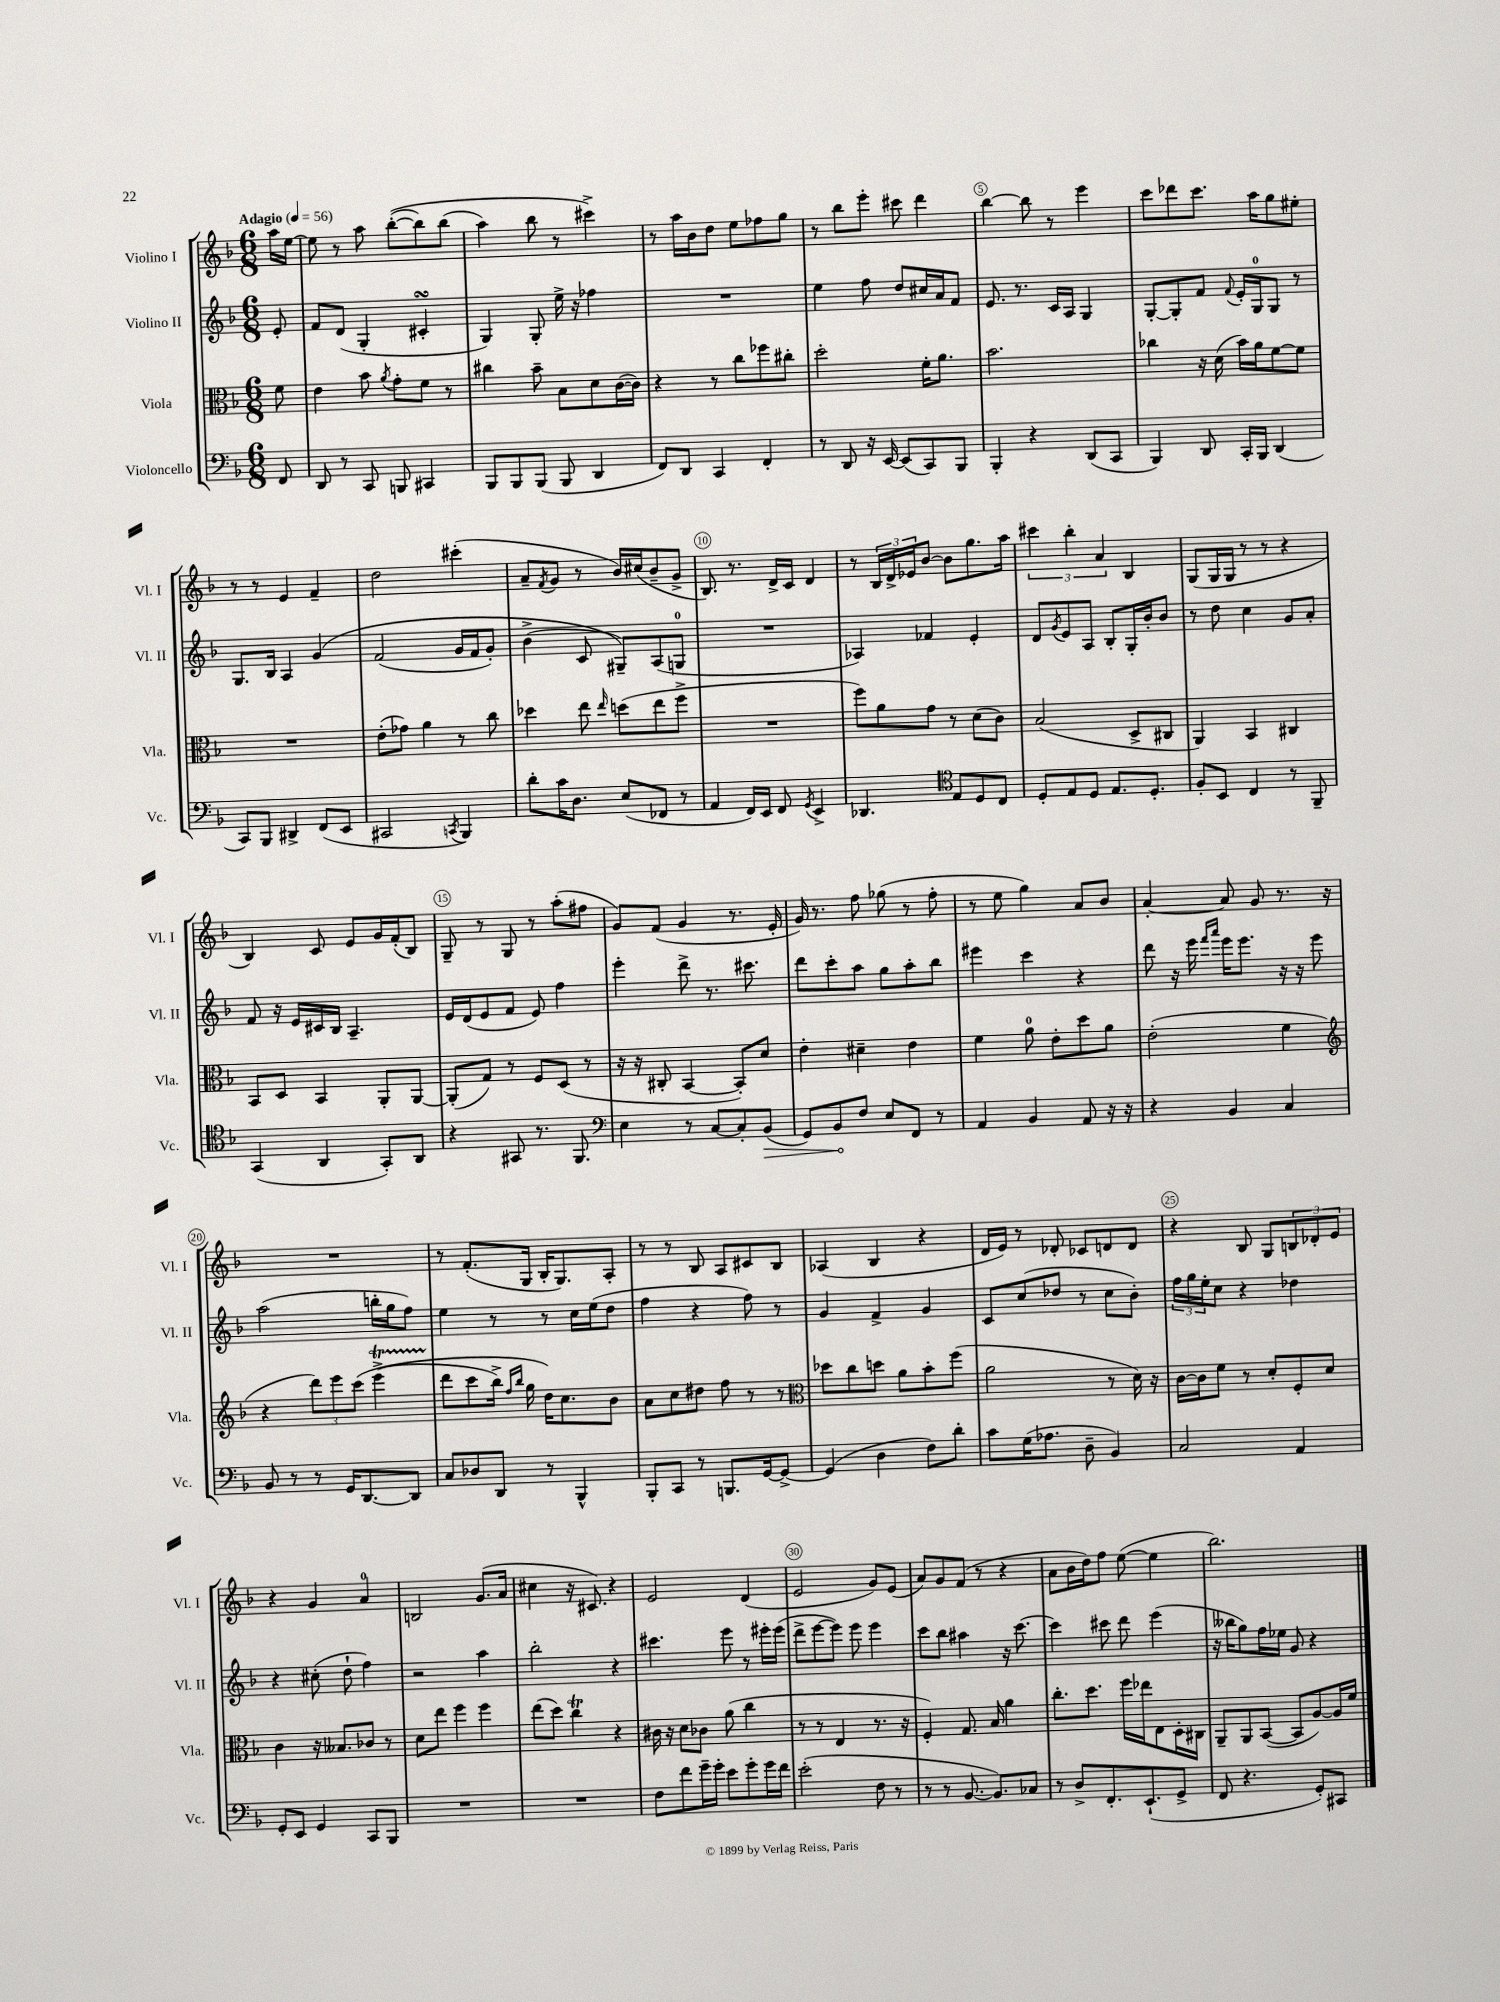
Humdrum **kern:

**kern	**dynam	**kern	**kern	**kern
*part4	*part4	*part3	*part2	*part1
*staff4	*staff4	*staff3	*staff2	*staff1
*I"Violoncello	*	*I"Viola	*I"Violino II	*I"Violino I
*I'Vc.	*	*I'Vla.	*I'Vl. II	*I'Vl. I
*clefF4	*	*clefC3	*clefG2	*clefG2
*k[b-]	*	*k[b-]	*k[b-]	*k[b-]
*M6/8	*	*M6/8	*M6/8	*M6/8
*MM56	*	*MM56	*MM56	*MM56
=	=	=	=	=
!	!	!	!	!LO:TX:a:B:t=Adagio
8FF/	.	8f\	8e'/	16aa\LL
.	.	.	.	[16ee\JJ
=1	=1	=1	=1	=1
8DD/	.	4e\	8f/L	8ee\]
8r	.	.	(8d/J	8r
8CC/	.	8b-\	4G'/	8aa\
.	.	8qa/	.	.
8BBBn/	.	8g'\L	.	(([8bb-'\L
4CC#X/	.	8f\J	4c#XsSsS'/	8bb-\])
.	.	8r	.	(8bb-\J
=2	=2	=2	=2	=2
8BBB-/L	.	4cc#X\	4G/)	4aa\)
8BBB-/	.	.	.	.
(8BBB-/J	.	8b-~\	8G'/	8bb-\
8BBB-/	.	8B-\L	16ee^\	8r
.	.	.	16r	.
4DD/	.	8d\	4ff-X\	4ccc#X^\)
.	.	([16c\L	.	.
.	.	16c\JJ])	.	.
=3	=3	=3	=3	=3
8FF/L)	.	4r	2.r	8r
8DD/J	.	.	.	16aa\LL
.	.	.	.	16b-\J
4CC/	.	8r	.	8dd\J
.	.	8cc\L	.	8ee\L
4FF'/	.	8ff-X\	.	8ff-X\
.	.	8cc#X'\J	.	8gg\J
=4	=4	=4	=4	=4
8r	.	2dd'\	4ee\	8r
8DD/	.	.	.	8bb-\L
16r	.	.	8ff\	8eee'\J
[16EE/	.	.	.	.
(8EE/L]	.	.	8dd/L	8ccc#X\
8CC/)	.	16f'\KL	16cc#X/L	4ddd\
.	.	8.a\J	16a/J	.
8BBB-/J	.	.	8f/J	.
=5	=5	=5	=5	=5
4BBB-'/	.	2.b-\	8.e/	[4bb-\
.	.	.	8.r	.
4r	.	.	.	8bb-\]
.	.	.	16c/LL	8r
.	.	.	16A/JJ	.
(8DD/L	.	.	4G/	4eee\
8CC/J	.	.	.	.
=6	=6	=6	=6	=6
4BBB-/)	.	4cc-X\	[8G'/L	8ccc\L
.	.	.	8G'/]	8ddd-X\
8DD/	.	16r	8f/J	8.ccc\J
.	.	(16d\	.	.
.	.	.	8qqf/	.
16CC'/LL	.	16b-\LL)	16e'/LL	.
16BBB-/JJ	.	16a\J	16G/J	16aa\KL
(4DD/	.	[8f\	8G/J	8gg\
.	.	8f\J]	8r	8ee#X'\J
!!LO:LB:g=z
=7	=7	=7	=7	=7
8CC/L)	.	2.r	8.G/L	8r
8BBB-/J	.	.	.	8r
.	.	.	16B-/Jk	.
4DD#X^/	.	.	4A/	4e/
(8FF/L	.	.	(4g/	4f~/
8EE/J	.	.	.	.
=8	=8	=8	=8	=8
2CC#X/	.	(8e'\L	(2f/	2dd\
.	.	8g-X\J)	.	.
.	.	4a\	.	.
8qCCn/	.	.	.	.
4BBB-/)	.	8r	16g/LL	(4ccc#X'\
.	.	.	16f/J	.
.	.	8cc\	8g'/J)	.
=9	=9	=9	=9	=9
8d'\L	.	4dd-X\	(4b-^\	8a~/L
.	.	.	.	8qf/
16c\K	.	.	.	8g/J
8.D\J	.	.	.	.
.	.	8ee\	8c/	8r
.	.	16qqee/	.	.
(8E/L	.	(8ddn\L	8G#X~/L))	16b-/LL)
.	.	.	.	(16cc#X/J
8FF-X/J	.	8ee\	(8A/	8b-~/
8r	.	8ff^\J	8Gn/J	8g^/J
=10	=10	=10	=10	=10
4AA/	.	2.r	2.r	8.B-/)
.	.	.	.	8.r
16FF/LL)	.	.	.	.
16EE/JJ	.	.	.	.
8FF/	.	.	.	16d^/LL
.	.	.	.	16c/JJ
8qGG/	.	.	.	.
4EE^/	.	.	.	4d/
=11	=11	=11	=11	=11
4.DD-X/	.	8ff\L)	4A-X/)	8r
.	.	8a\	.	24B-/LL
.	.	.	.	24d^/
.	.	.	.	24e-X/J
.	.	8g\J	4f-X/	[8b-/J
*clefC4	*	*	*	*
8E/L	.	8r	.	8b-\L]
8D/	.	(8d\L	4e'/	8.gg\
8C/J	.	8c\J)	.	.
.	.	.	.	16aa\Jk
=12	=12	=12	=12	=12
8D'/L	.	(2B-/	8d/L	6ccc#X\
.	.	.	8qg/	.
8E/	.	.	8e/	.
.	.	.	.	6bb-'\
8D/J	.	.	8A/J	.
.	.	.	.	6a/
8.E/L	.	.	8B-'/L	.
.	.	8D^/L	16G'/L	4B-/
8.D'/J	.	.	16b-'/J	.
.	.	8C#X/J	8b-/J	.
=13	=13	=13	=13	=13
8F'/L	.	4AA/)	8r	(8G/L
8BB-/J	.	.	8dd\	16G/L
.	.	.	.	16G/JJ
4C/	.	4BB-/	4cc\	8r
.	.	.	.	8r
8r	.	4C#X/	8g/L	4r
8FF~/	.	.	8a'/J	.
!!LO:LB:g=z
=14	=14	=14	=14	=14
(4GG/	.	8BB-/L	8f/	4B-/)
.	.	8D/J	16r	.
.	.	.	16e/LL	.
4AA/	.	4BB-/	16c#X/	8c/
.	.	.	16B-/JJ	.
.	.	.	4.A~/	8e/L
8GG'/L)	.	8AA'/L	.	16g/L
.	.	.	.	(16f'/J
8AA/J	.	[8AA/J	.	8B-/J)
=15	=15	=15	=15	=15
4r	.	(8AA'/L]	16e/LL	8G~/
.	.	.	(16d/J	.
.	.	8G/J)	8e/	8r
8GG#X/	.	8r	8f/J	8G/
8.r	.	8F/L	8e/)	8r
.	.	(8D/J	4ff\	(8aa'\L
8.FF/	.	.	.	.
.	.	8r	.	8ff#X\J
=16	=16	=16	=16	=16
*clefF4	*	*	*	*
4E\	.	16r	4eee'\	8g/L)
.	.	16r	.	.
.	.	8C#X'/	.	(8f/J
8r	.	[4BB-/	8ddd^\	4g/
[8C/L	.	.	8.r	.
8C'/]	.	8BB-'/L])	.	8.r
.	.	.	8.ccc#X\	.
!	!LO:HP:b	!	!	!
(8BB-/J	>	8d/J	.	.
.	.	.	.	16e'/
=17	=17	=17	=17	=17
8GG/L)	.	4e'\	8ddd\L	16g/)
.	.	.	.	8.r
8BB-/	.	.	8ccc'\	.
8F/J	]	4d#X~\	8aa\J	8ff\
8E/L	.	.	8gg\L	(8gg-X\
8FF/J	.	4e\	8aa'\	8r
8r	.	.	8bb-\J	8ff'\
=18	=18	=18	=18	=18
4AA/	.	4f\	4eee#X\	8r
.	.	.	.	8ee\
4BB-/	.	8a\	4ccc\	4gg\)
.	.	8e'\L	.	.
8AA/	.	8dd\	4r	8a/L
16r	.	8a\J	.	8b-/J
16r	.	.	.	.
=19	=19	=19	=19	=19
4r	.	(2e'\	8ddd\	[4a'/
.	.	.	16r	.
.	.	.	16eee\	.
.	.	.	16qqfff/LL	.
.	.	.	16qqaaa/JJ	.
4BB-/	.	.	16eee\KL	8a/]
.	.	.	8.eee\J	.
.	.	.	.	8g/
4C/	.	4f\	16r	8.r
.	.	.	16r	.
.	.	.	8eee\	.
.	.	.	.	16r
!!LO:LB:g=z
=20	=20	=20	=20	=20
*	*	*clefG2	*	*
8BB-/	.	4r	(2aa\	2.r
8r	.	.	.	.
8r	.	12ddd\L)	.	.
.	.	12eee\	.	.
16GG/KL	.	.	.	.
.	.	(12ccc\J	.	.
[8.DD/	.	.	.	.
.	.	(4eeet^\	16bbn'\LL	.
.	.	.	16gg\J	.
8DD/J]	.	.	8ff\J)	.
=21	=21	=21	=21	=21
8C/L	.	8ddd\L	4ee\	8r
8D-X/	.	8ccc\	.	(8.f'/L
8DD/J	.	16bb-^\Jk)	8r	.
.	.	16qqff/LL	.	.
.	.	16qqbb-/JJ	.	.
.	.	16gg\	.	16G/Jk
8r	.	16dd\KL)	8r	16B-'/KL
.	.	8.cc\	.	8.G/)
4BBB-^^/	.	.	16cc\LL	.
.	.	.	(16ee\J	.
.	.	8b-\J	8dd\J	8A'/J
=22	=22	=22	=22	=22
8BBB-'/L	.	8a\L	4ff\	8r
8CC/J	.	8cc\	.	8r
8r	.	8dd#X\J	4r	8B-/
8.BBBn/L	.	8ff\	.	8A/L
.	.	8r	8ff\)	8c#X/
[16GG/k	.	.	.	.
8GG^/J_	.	8r	8r	8B-/J
=23	=23	=23	=23	=23
*	*	*clefC3	*	*
(4GG/]	.	8dd-X\L	4g/	(4A-X/
.	.	8cc\	.	.
4D\	.	8ddn\J	4f^/	4B-/
.	.	8a\L	.	.
8F\L)	.	8b-'\	4g/	4r
8d'\J	.	(8ff\J	.	.
=24	=24	=24	=24	=24
8c\L	.	2a\	8c/L	16d/LL
.	.	.	.	16e/JJ)
(16G\K	.	.	(8cc/	8r
8.A-X\J	.	.	.	.
.	.	.	8dd-X/J	8d-X'/
8D~\	.	.	8r	8c-X/L
4BB-/)	.	8r	8cc\L	8dn/
.	.	16d\)	8b-'\J)	8d/J
.	.	16r	.	.
=25	=25	=25	=25	=25
2C/	.	[16c\LL	24ff\LL	4r
.	.	.	24gg\	.
.	.	16c\J]	.	.
.	.	.	24ee'\J	.
.	.	8f\J	8cc\J	.
.	.	8r	4r	8B-/
.	.	8d'/L	.	8G/L
4AA/	.	8F'/	4dd-X\	12Bn/
.	.	.	.	12d-X'/
.	.	8d/J	.	.
.	.	.	.	12e/J
!!LO:LB:g=z
=26	=26	=26	=26	=26
8GG'/L	.	4c\	4r	4r
8EE/J	.	.	.	.
4GG/	.	16r	(8cc#X'\	4g/
.	.	8.B--X/L	.	.
.	.	.	8dd`\	.
8CC/L	.	8c-X/J	4ff\)	4a/
8BBB-/J	.	8r	.	.
=27	=27	=27	=27	=27
2.r	.	8d\L	2r	2Bn/
.	.	8ee\J	.	.
.	.	4ff\	.	.
.	.	4ff\	4aa\	(8.g/L
.	.	.	.	16a/Jk
=28	=28	=28	=28	=28
2.r	.	(8ee\L	2bb-'\	4cc#X\
.	.	8dd\J)	.	.
.	.	4ccT\	.	16r
.	.	.	.	8.c#X/)
.	.	4r	4r	4r
=29	=29	=29	=29	=29
8F\L	.	16c#X\	4.ccc#X\	2e/
.	.	16r	.	.
8f\	.	8d\L	.	.
16g~\L	.	8c-X\J	.	.
16g'\JJ	.	.	.	.
8e\L	.	(8a\	8eee\	.
8g'\	.	4cc\	8r	(4d/
16g\L	.	.	16eee#X'\LL	.
16f\JJ	.	.	(16eee#\JJ	.
=30	=30	=30	=30	=30
(2e'\	.	8r	8ddd^\L	2e/
.	.	8r	[8eee\	.
.	.	4E/	8eee\J])	.
.	.	.	8eee\	.
8F\	.	8.r	4eee\	8g/L)
8r	.	.	.	(8e/J
.	.	16r	.	.
=31	=31	=31	=31	=31
8r	.	4F'/)	8ccc\L	8a/L)
8r	.	.	8bb-\J	8g/
[8.BB-/	.	8.G/	4aa#X\	(8f/J
.	.	.	.	8r
8.BB-/L])	.	16B-/	.	.
.	.	4a\	16r	4r
.	.	.	[8.ccc\	.
8C-X/J	.	.	.	.
=32	=32	=32	=32	=32
8r	.	8.cc'\L	4ccc\]	8a\L
8D^/L	.	.	.	16b-\L
.	.	8.dd\J	.	16dd\J)
8.FF'/	.	.	8ccc#X\	8ff\J
.	.	16ff\LL	8ddd\	([8ee\
(8.EE`/	.	16ee-X\J	.	.
.	.	8E\	(4eee\	4ee\]
8GG^/J	.	16D'\L	.	.
.	.	16C#X\JJ	.	.
=33	=33	=33	=33	=33
8FF/	.	8AA~/L	16r	2.bb-\)
.	.	.	16bb--X\KL	.
4.r	.	8AA/	8gg\)	.
.	.	([8BB-/J	16ff\L	.
.	.	.	16ee-X\JJ	.
.	.	8BB-/L]	8g/	.
8GG'/L)	.	[8A/)	4r	.
8CC#X/J	.	16A/L]	.	.
.	.	16f/JJ	.	.
==	==	==	==	==
*-	*-	*-	*-	*-
